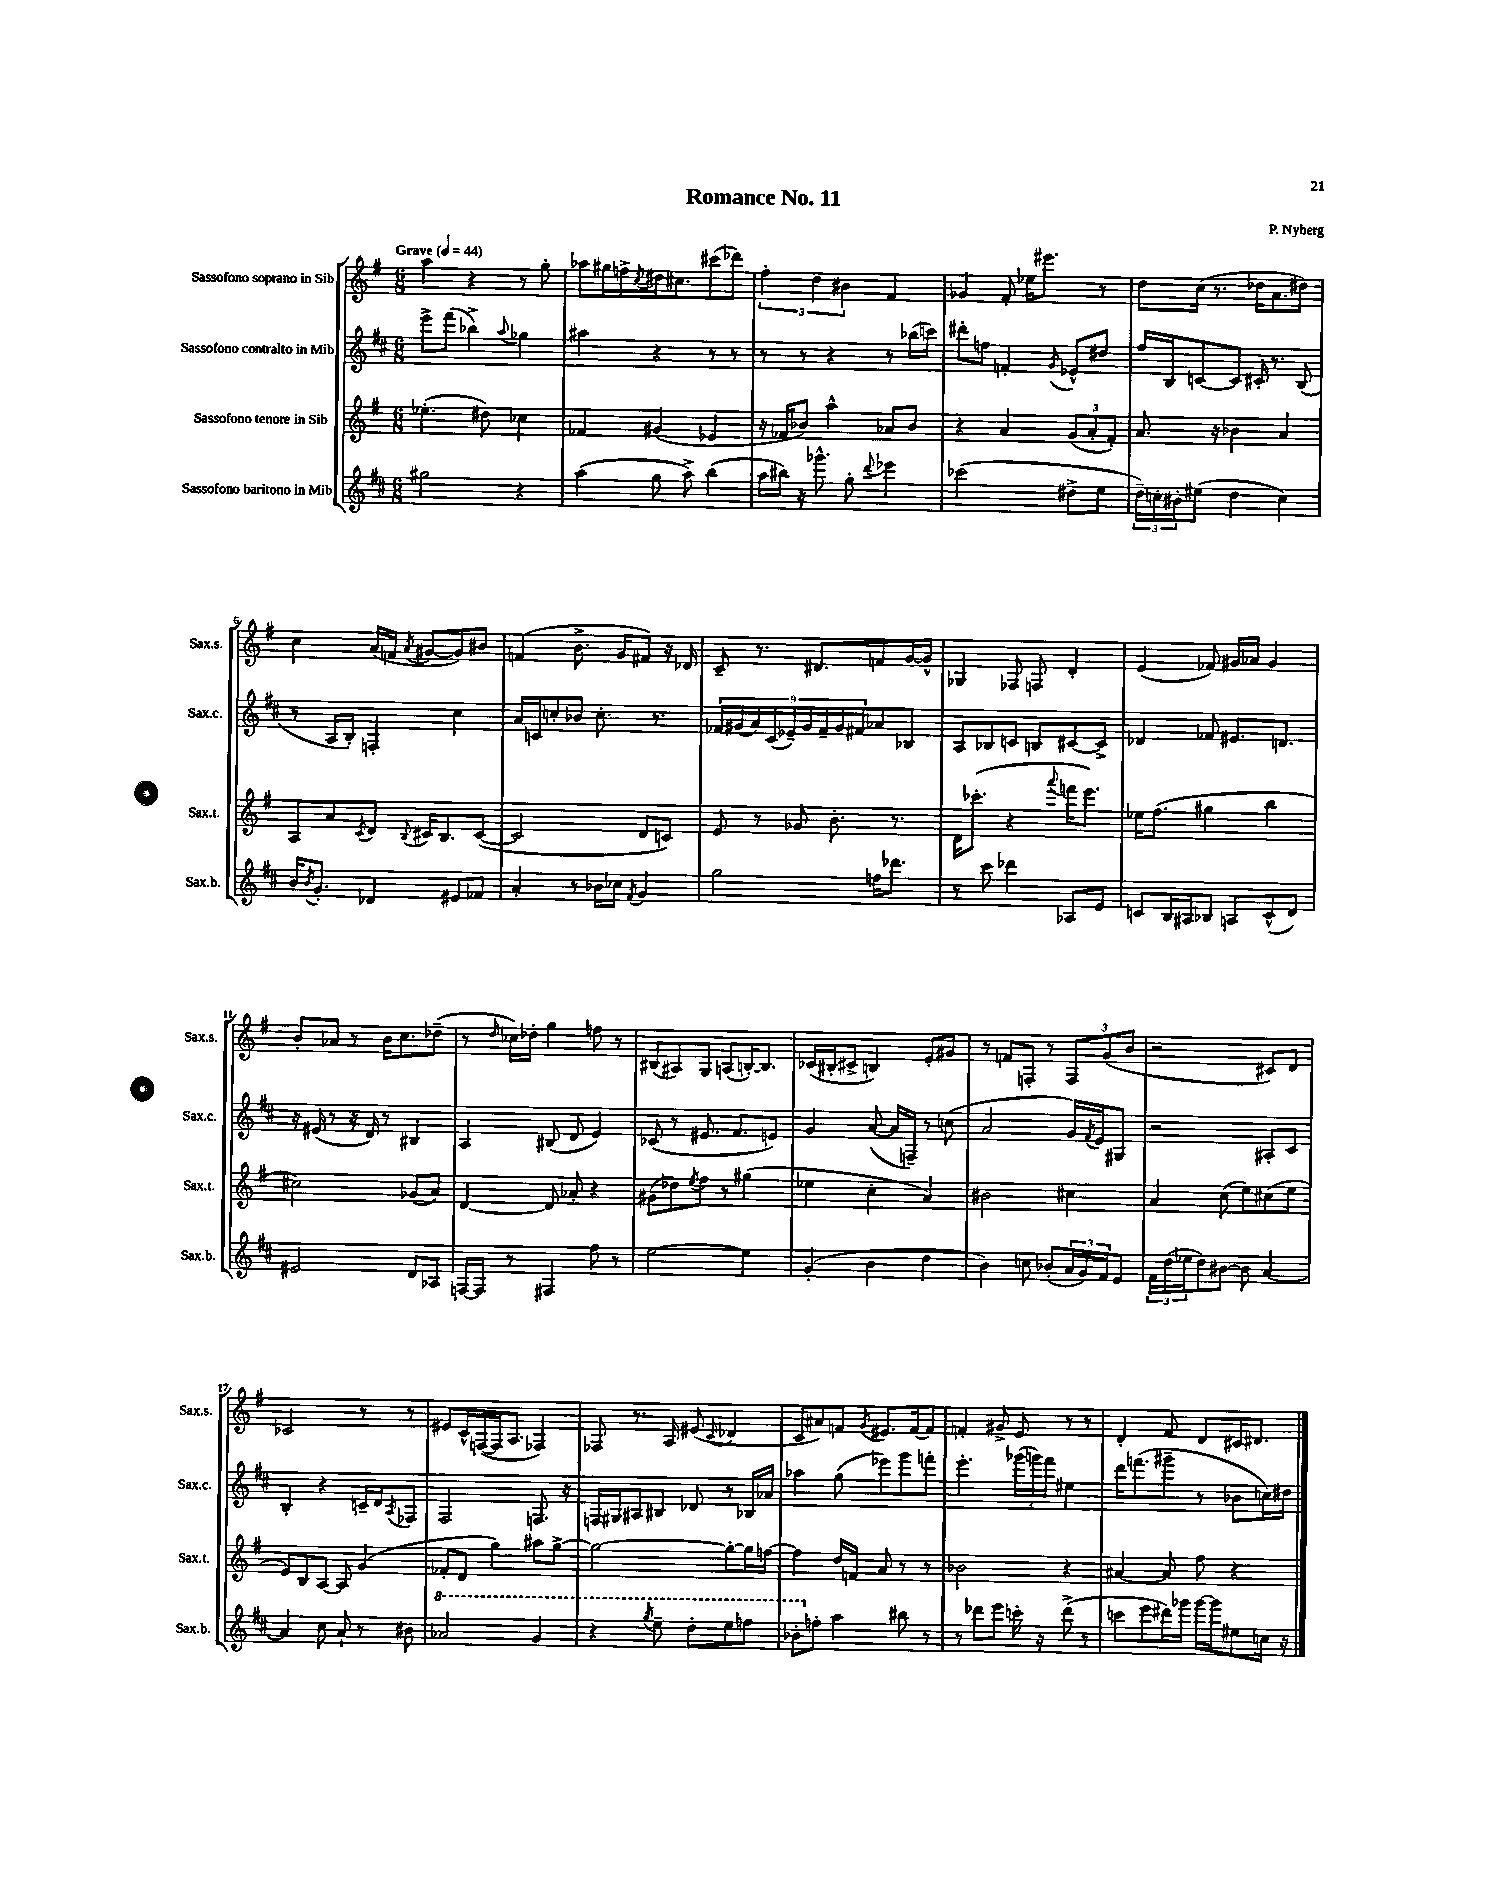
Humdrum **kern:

**kern	**kern	**kern	**kern
*part4	*part3	*part2	*part1
*staff4	*staff3	*staff2	*staff1
*I"Sassofono baritono in Mib	*I"Sassofono tenore in Sib	*I"Sassofono contralto in Mib	*I"Sassofono soprano in Sib
*I'Sax.b.	*I'Sax.t.	*I'Sax.c.	*I'Sax.s.
*clefG2	*clefG2	*clefG2	*clefG2
*k[f#c#]	*k[f#]	*k[f#c#]	*k[f#]
*M6/8	*M6/8	*M6/8	*M6/8
*MM44	*MM44	*MM44	*MM44
=1	=1	=1	=1
!	!	!	!LO:TX:a:B:t=Grave
2gg#X\	(4.ee-X'\	8eee^\L	4aa\
.	.	(8fff#\J	.
.	.	4bb-X^\)	4r
.	8dd#X\)	.	.
.	.	8qqaa/	.
4r	4cc-X\	4gg-X\	8r
.	.	.	8gg'\
=2	=2	=2	=2
(4aa\	4f-X/	4aa#X\	8aa-X\L
.	.	.	16gg#X\L
.	.	.	16ffn^\
.	.	.	8qcc/
8gg\	(4g#X/	4r	16dd#X\J
.	.	.	8.cc#X\
8aa^\)	.	.	.
(4bb\	4e-X/	8r	(8ccc#X\
.	.	8r	8ddd-X\J)
=3	=3	=3	=3
16aa\LL	16r	8r	6ff#'\
16bb#X\JJ)	16f-X/KL	.	.
16r	8b-X/J)	8r	.
.	.	.	6dd\
8.ggg-X^^\	.	.	.
.	4aa^^\	4r	.
.	.	.	6b#X\
8gg'\	.	.	.
8qqddd/	.	.	.
4eee-X\	8a-X/L	8r	4f#/
.	8b-/J	(16bb-X\LL	.
.	.	16cccn\JJ)	.
=4	=4	=4	=4
(2ccc-X\	4r	8ddd#X'\L	4g-X/
.	.	8ffn\J	.
.	4a/	4fn'/	8f#'/
.	.	.	16ee-X\KL
.	.	.	8.eee#X\J
.	.	8qg/	.
8dd#X^\L	(12g/L	8e-X^^/L	.
.	12a'/	.	.
8ee\J	.	8dd#X/J	8r
.	12f#'/J)	.	.
=5	=5	=5	=5
24dd~\LL)	8.a/	16ff#/LL	8dd\L
24ccn'\	.	.	.
.	.	16B/J	.
24b#X'\J	.	.	.
(8ee#X\J	.	[8cn/	(16cc\Jk
.	16r	.	8.r
4dd\	4b-X\	8c/J]	.
.	.	16c#X'/	16dd-X\KL
.	.	8.r	8.a\
4cc\)	4a/	.	.
.	.	(8B/	8dd#X\J)
!!LO:LB:g=z
=6	=6	=6	=6
16b/KL	8A/L	8r	4cc\
8qb/	.	.	.
8.g'/J	.	.	.
.	8a/	16A/LL	.
.	.	16B'/JJ)	.
.	8qc/	.	.
4d-X/	8d/J	4Fn'/	(16a/LL
.	.	.	16fn/JJ
.	8qqB/	.	8qa/
.	16c#X/KL	.	[8g#X/L
.	8.B/	.	.
8e#X/L	.	4cc#\	8g#/])
8f-X/J	([8c#/J	.	8b#X/J
=7	=7	=7	=7
4a'/	2c#/]	16a/LL	(4fn/
.	.	16cn/J	.
.	.	8ccn'/	.
8r	.	8b-X/J	8.b^\
16b-X\LL	.	8.cc'\	.
16cc-X\JJ	.	.	16g/KL
8qf#/	.	.	.
4g/	8d/L	.	8f#X/J)
.	.	8.r	.
.	8cn/J)	.	16r
.	.	.	16d-X/
=8	=8	=8	=8
2gg\	8e/	18f-X/LL	8c~/
.	.	(18g#X/	.
.	.	18a/)	.
.	8r	.	8.r
.	.	(18c#/	.
.	.	18e-X~/)	.
.	8g-X/	.	.
.	.	18g#/	.
.	.	.	8.d#X/L
.	.	18f-~/	.
.	8.b'\	.	.
.	.	18g#/	.
.	.	18f#X/J	.
16ffn\KL	.	8a-X/	8fn/
8.ddd-X\J	8.r	.	.
.	.	8B-X/J	[16g/L
.	.	.	16g^^/JJ]
=9	=9	=9	=9
8r	16d\KL	8A/L	4G-X/
.	(8.ccc-X'\J	.	.
8ccc#\	.	8B-X/	.
4ddd-X\	4r	8cn/J	8F-X/
.	.	8Bn/L	8Fn/
.	8qqaaa/	.	.
8A-X/L	16fffn\KL	[8c#X/	4d'/
.	8.eee\J)	.	.
8e/J	.	8c#^/J]	.
=10	=10	=10	=10
8cn/L	16ee-X\KL	4d-X/	(4e/
.	(8.ff#\J	.	.
16B/L	.	.	.
16A#X/J	.	.	.
8B-X/J	4gg#X\	8f-X/	8f-X/)
8An/L	.	8.e#X/L	16g#X/LL
.	.	.	16a-X/JJ
(8c^^/	4bb\	.	4g#/
.	.	8.dn/J	.
8d/J)	.	.	.
!!LO:LB:g=z
=11	=11	=11	=11
2e#X/	2cc#X\)	16r	8b'/L
.	.	(16e#X/	.
.	.	8r	8a-X/J
.	.	16r	8r
.	.	16d/)	.
.	.	8r	16b\KL
.	.	.	8.cc\
8d/L	(8g-X/L	4B#X/	.
8A-X/J	8a/J)	.	(8dd-X~\J
=12	=12	=12	=12
[16Fn/LL	[4d/	4A/	8r
16F/JJ]	.	.	.
.	.	.	16qqdd/
8r	.	.	16cc-X\LL)
.	.	.	16dd-X'\JJ
4F#X/	8d/]	(8B#X/	4gg\
.	8a-X'/	8d/	.
8ff#\	4r	4e/)	8ffn\
8r	.	.	8r
=13	=13	=13	=13
[2ee\	(8g#X\L	(8c-X/	(8B#X/L
.	8dd-X\)	8r	8A#X/)
.	8qee/	.	.
.	8ff#\J	8.e#X/	8G/J
.	8r	.	(8An/L
.	.	8.f#/L	.
4ee\]	(4gg#X\	.	[16Bn'/K)
.	.	.	8.B/J]
.	.	8en/J)	.
=14	=14	=14	=14
(4g'/	4ee-X\	4g/	(16c-X/LL
.	.	.	16B#X'/J
.	.	.	8c#X^/J
4b\	4cc'\	([8a/	4Bn/)
.	.	16a/LL]	.
.	.	16Fn~/JJ)	.
4dd\	4a/)	8r	8e'/L
.	.	(8ccn\	8g#X/J
=15	=15	=15	=15
4b\)	2b#X\	2a/	8r
.	.	.	8fn/L
8ccn\	.	.	8Fn'/J
(8b-X'/L	.	.	8r
24a/L	4cc#X\	16g/LL)	12F/L
24g/)	.	.	.
.	.	8qf#/	.
.	.	16e/J	.
24f#/J	.	.	(12g/
8e/J	.	8G#X/J	.
.	.	.	12b/J
=16	=16	=16	=16
24f#\LL	4a/	2r	2r
(24dd\	.	.	.
24ee-X\J	.	.	.
8dd\)	.	.	.
[8b#X\J	(8cc\	.	.
8b#\]	8ee\L)	.	.
[4a/	(8cc#X\	8A#X'/L	8c#X/L)
.	8ee\J	8c#/J	8d/J
!!LO:LB:g=z
=17	=17	=17	=17
4a/]	8e/L)	4B'/	2c-X/
.	8B/	.	.
8cc#\	[8A/J	4r	.
8a`/	8A/]	.	.
8r	(4g/	16cn~/LL	8r
.	.	16d/J	.
.	.	8qA/	.
8b#X\	.	8F-X/J	8r
=18	=18	=18	=18
*8va	*	*	*
2aa-X/	8f-X'/L	2F#/	8e#X/L
.	8d/J	.	16c^^/L
.	.	.	([16Fn/
.	4gg\)	.	16F/J]
.	.	.	8.A/J
4gg/	8aa#X\L	8.Fn/	4F-X/)
.	[8gg^\J	.	.
.	.	16r	.
=19	=19	=19	=19
4r	2gg\_	16Fn/LL	8F-X/
.	.	16G#X/J	.
.	.	8A#X/	8.r
8qggg/	.	.	.
8eee~\	.	8B#X/J	.
.	.	.	16A/
8ddd'\L	.	8d-X/	(8e#X/
.	.	.	8qqc/
8eee\	8gg'\L_	8r	4d-X/
8fffn\J	16gg\L]	16B-X/LL	.
.	[16ffn\JJ	16a-X/JJ	.
=20	=20	=20	=20
8bb-X'\L	4ff\]	4aa-X\	8c/L
*X8va	*	*	*
8ffn'\J	.	.	8a#X/)
4aa\	16dd/LL	(8gg\	8fn/J
.	16fn/JJ	.	.
.	.	.	8qg/
.	8a/	8eee-X\L)	8.e#X/L
8bb#X\	8r	8ggg\	.
.	.	.	[16f/k
8r	8r	8fffn'\J	8f/J]
=21	=21	=21	=21
8r	2b-X\	4.eee'\	4fn'/
8ddd-X\L	.	.	.
8eee\J	.	.	8g#X^/
16cccn'\	.	(24ggg-X\LL	8e/
.	.	24gggn\)	.
16r	.	.	.
.	.	24fff#\JJ	.
(8ddd-^\	4r	4ee#X\	8r
8r	.	.	8r
=22	=22	=22	=22
8cccn\L	[4a#X/	16ddd\KL	4d'/
.	.	(8.fffn\	.
8eee\	.	.	.
16ddd#X\L)	8a#/]	8ggg#X~\J	8f#/
16ggg-X\JJ	.	.	.
[16ggg-\LL	8ff#\	8r	8d/L
16ggg-\J]	.	.	.
8ee#X\	4r	8b-X\L	16c#X/K
.	.	.	8.d#X/J
16ccn\Jk	.	16ccn\L)	.
16r	.	16dd#X\JJ	.
==	==	==	==
*-	*-	*-	*-
